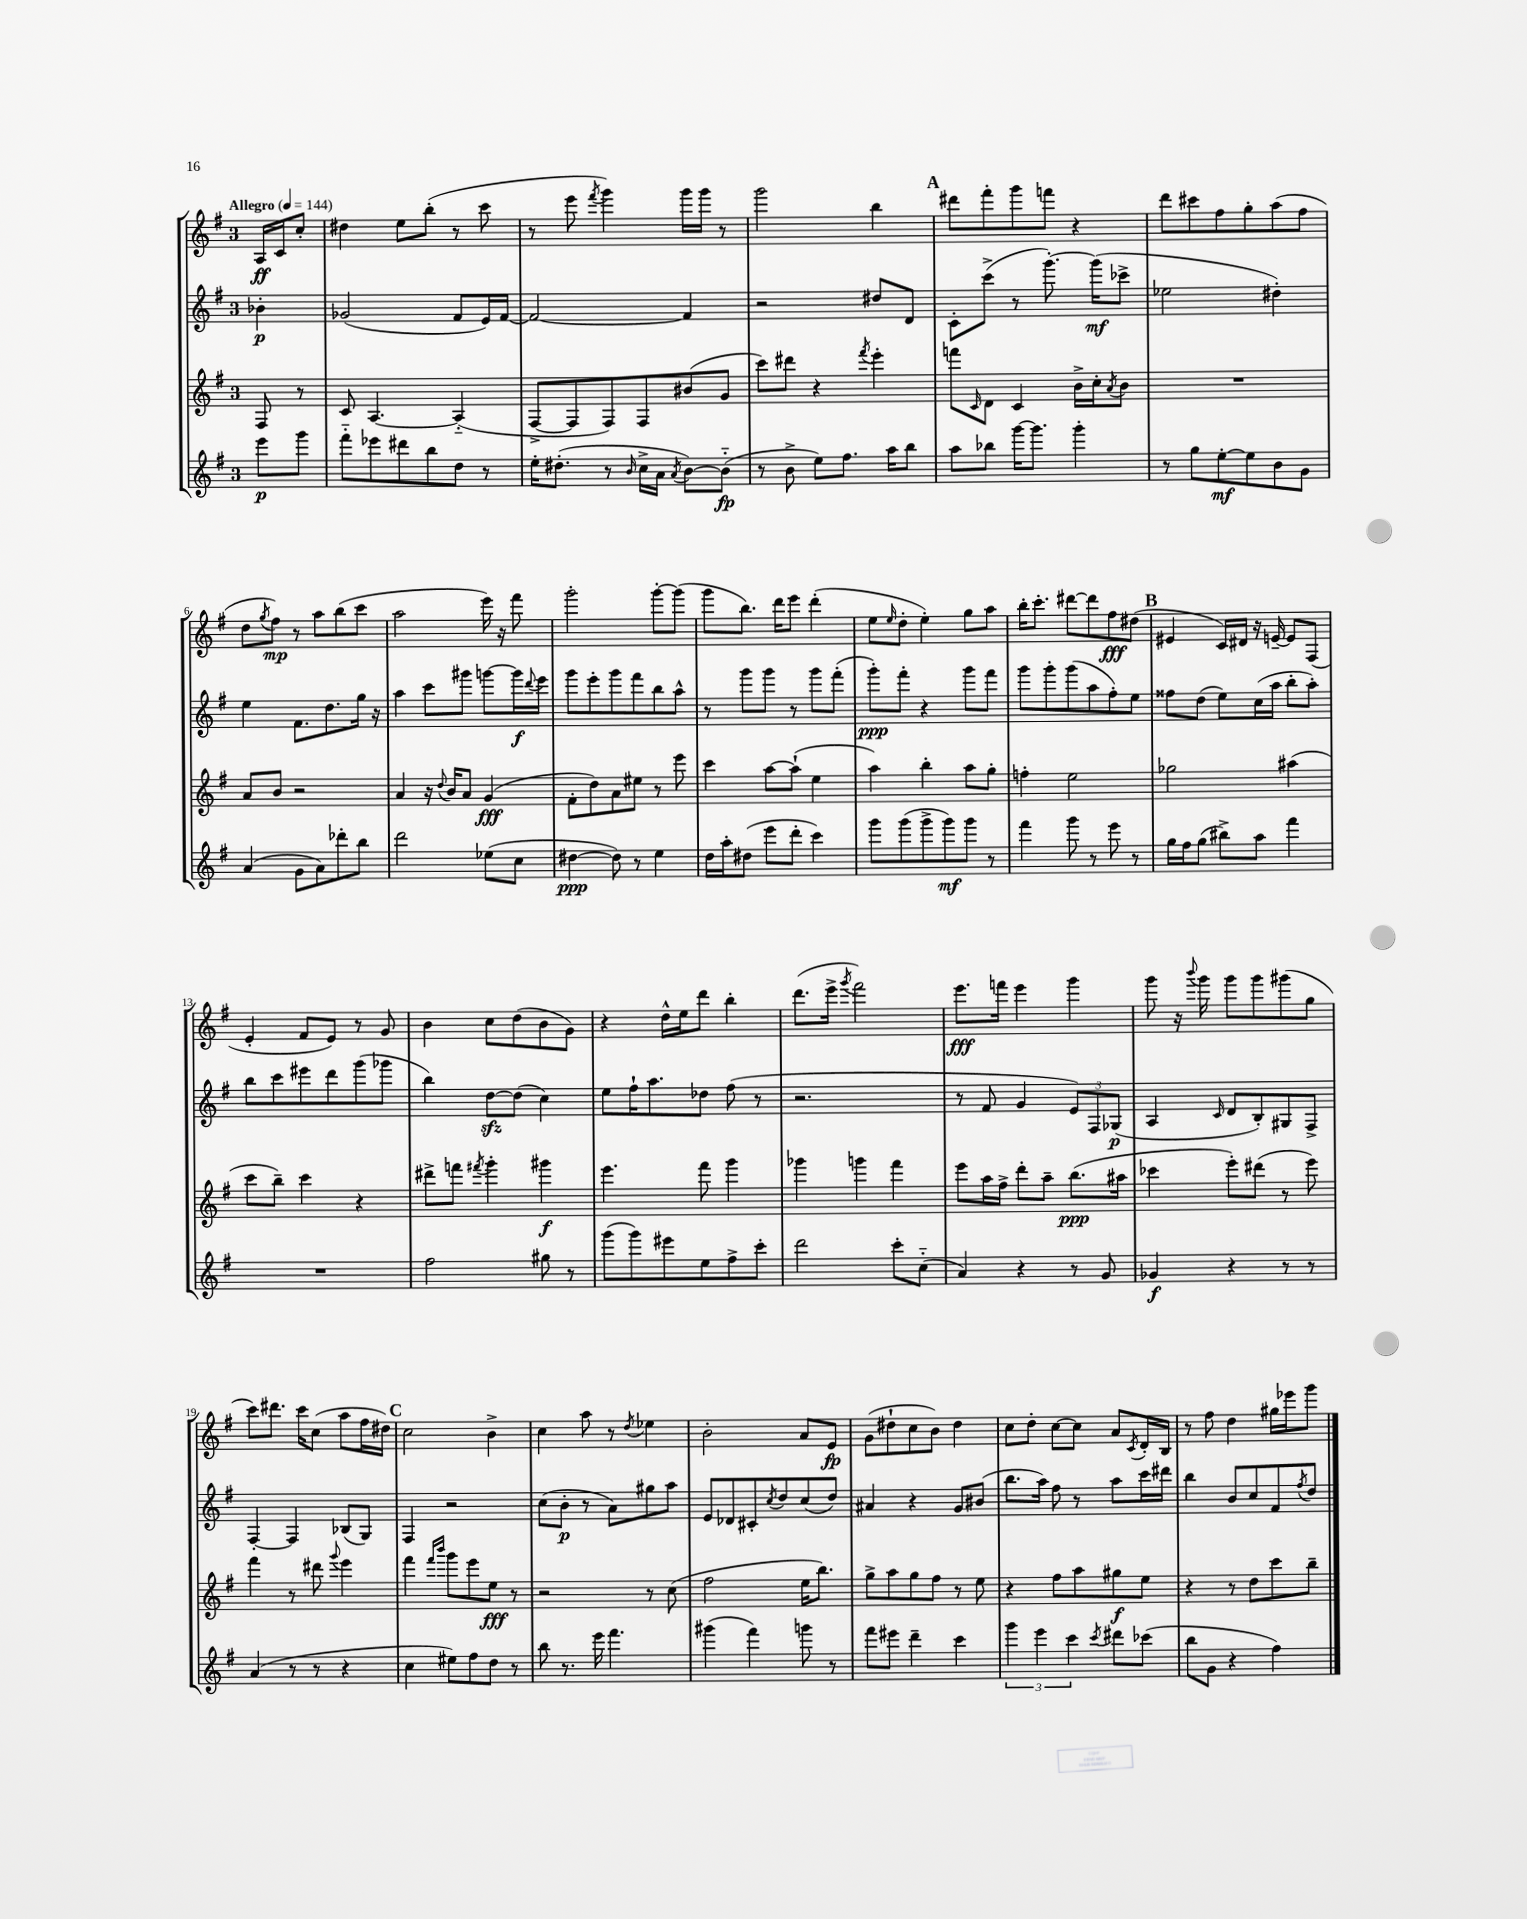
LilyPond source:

<<
\new StaffGroup <<
\new Staff = "s0" {
    \clef treble \key g \major \once \override Staff.TimeSignature.style = #'single-digit \time 3/4 \partial 4 \tempo "Allegro" 4 = 144
    a16\ff c'16 c''8-. |
    dis''4 e''8 b''8-.( r8 c'''8 |
    r8 e'''8 \acciaccatura { fis'''8 } g'''4) g'''16 g'''16 r8 |
    g'''2 b''4 |
    \mark \markup { \bold "A" } dis'''8 fis'''8-. g'''8 f'''8 r4 |
    d'''8 cis'''8 fis''8 g''8-. a''8( fis''8 |
    d''8 \acciaccatura { g''8 } fis''8\mp) r8 a''8 b''8( c'''8 |
    a''2 e'''16) r16 fis'''8 |
    g'''2-. g'''8~-. g'''8( |
    g'''8 b''8.) d'''16 e'''8 d'''4-.( |
    e''8 \grace { e''16 } d''8-. e''4-.) g''8 a''8 |
    b''16-. c'''8.-. dis'''8~ dis'''8 fis''8\fff dis''8( |
    \mark \markup { \bold "B" } eis'4 c'16) dis'16 r16 e'16~-- e'8 fis8( |
    e'4-. fis'8 e'8) r8 g'8 |
    b'4 c''8 d''8( b'8 g'8) |
    r4 d''16-^ e''16 d'''8 b''4-. |
    d'''8.( e'''16-> \acciaccatura { g'''8 } fis'''2) |
    e'''8.\fff f'''16 e'''4 g'''4 |
    g'''8 r16 \appoggiatura { b'''8 } g'''16 g'''8 g'''8 gis'''8( g''8 |
    c'''8) dis'''8. c'''16 c''8( a''8 fis''16 dis''16) |
    \mark \markup { \bold "C" } c''2 b'4-> |
    c''4 a''8 r8 \acciaccatura { d''8 } ees''4 |
    b'2-. a'8 e'8\fp |
    g'8( dis''8-! c''8 b'8) dis''4 |
    c''8 d''8-. c''8~ c''8 a'8 \acciaccatura { c'8 } d'16-. b16 |
    r8 fis''8 d''4 gis''16 ees'''16 g'''8 \bar "|." |
}
\new Staff = "s1" {
    \clef treble \key g \major \once \override Staff.TimeSignature.style = #'single-digit \time 3/4 \partial 4
    bes'4-.\p |
    ges'2( fis'8 e'16) fis'16~ |
    fis'2~ fis'4 |
    r2 dis''8 d'8 |
    \mark \markup { \bold "A" } c'8-. c'''8->( r8 g'''8.~-.) g'''16\mf( ces'''8-> |
    ees''2 dis''4-.) |
    e''4 fis'8. d''8. g''16 r16 |
    a''4 c'''8 gis'''8 g'''8~ g'''16\f \appoggiatura { d'''8 } e'''16 |
    g'''8 e'''8-. g'''8 fis'''8 b''8 a''8-^ |
    r8 g'''8 g'''8 r8 g'''8 fis'''8-.( |
    g'''8-.\ppp) fis'''8-. r4 g'''8 fis'''8 |
    g'''8 g'''8-. g'''8( a''8 fis''8-.) e''8 |
    \mark \markup { \bold "B" } fisis''8 d''8( e''8) c''16( a''16 b''8-. a''8-.) |
    b''8 c'''8 eis'''8 d'''8 g'''8( ges'''8 |
    b''4) d''8~\sfz d''8( c''4) |
    e''8 fis''16-! a''8. des''8 fis''8( r8 |
    r2. |
    r8 fis'8 g'4 \tuplet 3/2 { e'8) fis8 ges8\p( } |
    a4 \grace { c'16 } d'8 b8-.) gis8 fis8-> |
    fis4~-. fis4 bes8( g8) |
    \mark \markup { \bold "C" } fis4 r2 |
    c''8( b'8-.\p r8 a'8) gis''8 a''8 |
    e'8 des'8 cis'8-. \acciaccatura { c''8 } d''8 c''8( d''8) |
    ais'4 r4 g'8 bis'8( |
    b''8. a''16) fis''8 r8 a''8 c'''16 dis'''16 |
    b''4 b'8 c''8 fis'8 \acciaccatura { fis''8 } d''8 \bar "|." |
}
\new Staff = "s2" {
    \clef treble \key g \major \once \override Staff.TimeSignature.style = #'single-digit \time 3/4 \partial 4
    fis8 r8 |
    c'8 a4.~ a4-_( |
    fis8~-> fis8 fis8) fis8 bis'8( g'8 |
    c'''8) dis'''8 r4 \acciaccatura { fis'''8 } e'''4-. |
    \mark \markup { \bold "A" } f'''8 \grace { c'16 } d'8 c'4 b'16-> c''16-. \acciaccatura { a'8 } b'8 |
    R2. |
    a'8 b'8 r2 |
    a'4 r16 \appoggiatura { d''8 } b'16 a'8 g'4\fff( |
    fis'8-. d''8) a'8 eis''8 r8 e'''8 |
    c'''4 a''8~ a''8-!( e''4 |
    a''4) b''4-. a''8 g''8-. |
    f''4-. e''2 |
    \mark \markup { \bold "B" } ges''2 ais''4( |
    c'''8 b''8--) c'''4 r4 |
    dis'''8-> f'''8 \acciaccatura { fis'''8 } g'''4-. gis'''4\f |
    e'''4. fis'''8 g'''4 |
    ges'''4 g'''4 fis'''4 |
    e'''8 a''16 fis''16-> d'''8-. a''8-- b''8.\ppp( ais''16 |
    ces'''4 e'''8-.) dis'''8( r8 e'''8) |
    fis'''4 r8 dis'''8 \appoggiatura { g'''8 } e'''4 |
    \mark \markup { \bold "C" } fis'''4 \grace { fis'''16 b'''16 } g'''8 e'''8 e''8\fff r8 |
    r2 r8 c''8( |
    fis''2 e''16 b''8.) |
    g''8-> a''8 g''8 fis''8 r8 e''8 |
    r4 fis''8 a''8 gis''8\f e''8 |
    r4 r8 d''8 c'''8 b''8-- \bar "|." |
}
\new Staff = "s3" {
    \clef treble \key g \major \once \override Staff.TimeSignature.style = #'single-digit \time 3/4 \partial 4
    e'''8\p g'''8 |
    fis'''8-_ ees'''8 dis'''8 b''8 d''8 r8 |
    e''16-. dis''8.-.( r8 \grace { b'16 } c''16-> a'16 \acciaccatura { a'8 } b'8~) b'8-_\fp( |
    r8 b'8-> e''8) fis''8. a''16 b''8 |
    \mark \markup { \bold "A" } a''8 bes''8 g'''16~ g'''8. g'''4-. |
    r8 g''8 e''8~-.\mf e''8 b'8 g'8 |
    a'4( g'8 a'8) des'''8-. b''8 |
    d'''2 ees''8( c''8 |
    dis''4~\ppp dis''8) r8 e''4 |
    d''16 a''16-. dis''8( e'''8 d'''8-. c'''4) |
    g'''8 g'''8( g'''8-> g'''8\mf) g'''8 r8 |
    fis'''4 g'''8 r8 e'''8 r8 |
    \mark \markup { \bold "B" } g''16 fis''16 g''8( bis''8->) a''8 fis'''4 |
    R2. |
    fis''2 gis''8 r8 |
    g'''8( g'''8) eis'''8 e''8 fis''8-> c'''8-. |
    d'''2 c'''8-. c''8-_( |
    a'4) r4 r8 g'8 |
    ges'4\f r4 r8 r8 |
    a'4( r8 r8 r4 |
    \mark \markup { \bold "C" } c''4 eis''8) fis''8 d''8 r8 |
    b''8 r8. e'''16 fis'''4. |
    gis'''4( fis'''4) g'''8 r8 |
    fis'''8 eis'''8 d'''4-- c'''4 |
    \tuplet 3/2 { g'''4 e'''4 c'''4 } \acciaccatura { c'''8 } dis'''8 ces'''8( |
    b''8 g'8 r4 fis''4) \bar "|." |
}
>>
>>
